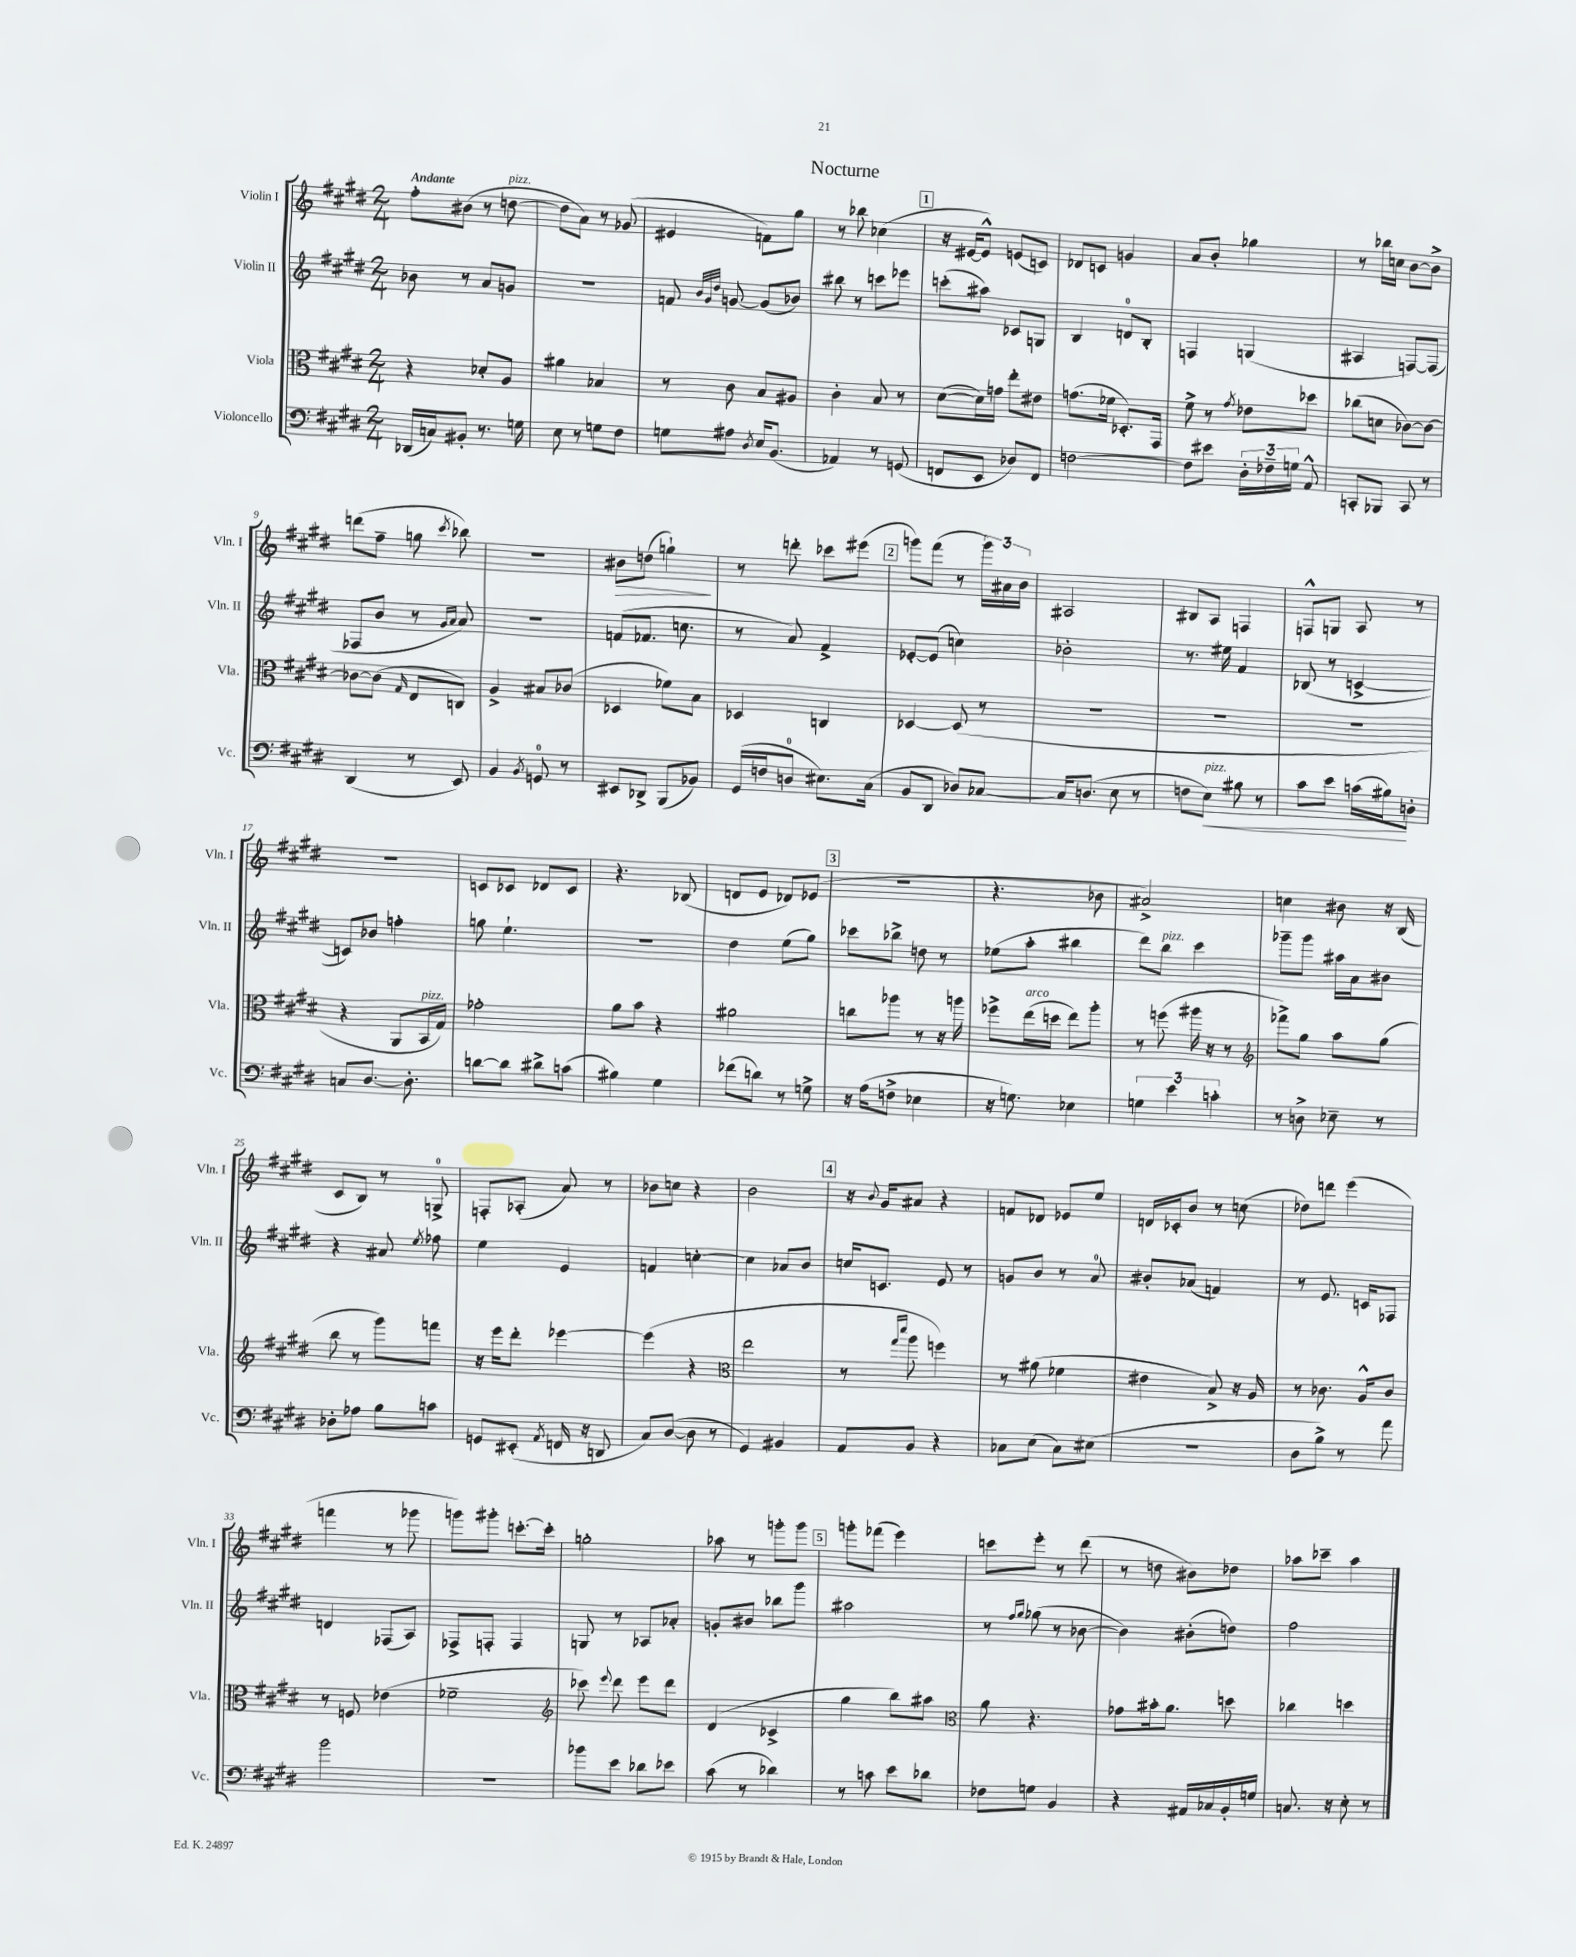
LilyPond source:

\header { title = "Nocturne" }
<<
\new StaffGroup <<
\new Staff = "s0" \with { instrumentName = "Violin I" shortInstrumentName = "Vln. I" } {
    \clef treble \key e \major \numericTimeSignature \time 2/4 \tempo "Andante"
    \autoBeamOff fis''8[-. bis'8]( r8 d''8~^\markup { \italic "pizz." } |
    d''8[ a'8]) r8 ges'8( |
    eis'4 f'8[) gis''8] |
    r8 bes''8 ces''4( |
    \mark \markup { \box "1" } r16 eis'16[~ eis'8]-^) e'8[( c'8]) |
    des'8[ c'8] g'4 |
    a'8[ b'8]-. ges''4 |
    r8 bes''16[ c''16] b'8[~ b'8]-> |
    d'''8[( fis''8]-- g''8 \acciaccatura { cis'''8 } bes''8) |
    R2 |
    bis'8[\> d''8]( g''4-!\!) |
    r8 d'''8-. ces'''8[ eis'''8]( |
    \mark \markup { \box "2" } g'''8[) fis'''8]( r8 \tuplet 3/2 { g'''16[) ais'16 b'16] } |
    ais2 |
    bis8[ a8] f4 |
    f8[-^ g8] a8 r8 |
    R2 |
    c'8[ ces'8] des'8[ ces'8] |
    r4. bes8( |
    d'8[ e'8] des'8[) ees'8]( |
    \mark \markup { \box "3" } R2 |
    r4. bes'8 |
    ais'2->) |
    c''4 bis'8 r16 b16( |
    cis'8[ b8]) r8 g8-0-> |
    f8[-. aes8]-.( a'8) r8 |
    bes'8[ c''8] r4 |
    b'2 |
    \mark \markup { \box "4" } r16 \appoggiatura { b'8 } gis'16[ ais'8] r4 |
    f'8[ des'8] ees'8[ e''8] |
    d'16[ ces'16-. b'8] r8 c''8( |
    des''8[) d'''8] e'''4( |
    f'''4 r8 ges'''8 |
    g'''8[) gis'''8]-. c'''8.[~-. c'''16]-. |
    g''2-. |
    aes''8 r8 g'''8[-. g'''8] |
    \mark \markup { \box "5" } g'''8[-. fes'''8]( e'''4) |
    c'''8[ e'''8]-. r8 dis'''8( |
    r8 d''8 bis'8[) des''8] |
    aes''8[ ces'''8]-- aes''4 \bar "|." |
}
\new Staff = "s1" \with { instrumentName = "Violin II" shortInstrumentName = "Vln. II" } {
    \clef treble \key e \major \numericTimeSignature \time 2/4
    \autoBeamOff bes'8 r8 a'8[ g'8] |
    R2 |
    f'8 \grace { b'32[ gis'32 dis''32] } g'8~ g'8[( bes'8]) |
    bis''8 r8 c'''8[ ees'''8] |
    \mark \markup { \box "1" } c'''8[-.( ais''8]) ces'8[ g8] |
    b4 d'8[-0 b8]-. |
    f4 g4( |
    ais4 f8[~) f8]( |
    fes8[ b'8] r8 \grace { gis'16[ a'16] } a'8) |
    R2 |
    f'8[( fes'8.] c''8. |
    r8 a'8) fis'4-> |
    \mark \markup { \box "2" } ees'8[~-. ees'8]( c''4) |
    bes'2-. |
    r8. eis''16 fis'4 |
    bes8( r8 c'4~-> |
    c'8[) bes'8] f''4-. |
    g''8 e''4.-! |
    R2 |
    dis''4 e''8[( gis''8]) |
    \mark \markup { \box "3" } ces'''8[ bes''8]-> d''8 r8 |
    ees''8[( a''8]-. bis''4 |
    dis'''8[) b''8]^\markup { \italic "pizz." } cis'''4 |
    ges'''8[-- ges'''8] ais''16[ a'16 bis'8] |
    r4 ais'8 \acciaccatura { e''8 } fes''8 |
    e''4 e'4 |
    f'4 c''4~-. |
    c''4 aes'8[ b'8] |
    \mark \markup { \box "4" } c''16[ c'8.] e'8 r8 |
    g'8[ b'8] r8 a'8-0 |
    bis'8[-. aes'8]( f'4) |
    r8 e'8. c'16[ fes8] |
    d'4 fes8[( a8]) |
    fes8[-> f8]-. f4 |
    g8 r8 aes8[ aes'8]-. |
    g'8[-. bis'8] bes''8[ gis'''8] |
    \mark \markup { \box "5" } ais''2 |
    r8 \grace { fis''16[ gis''16] } ges''8( r8 bes'8~ |
    bes'4) bis'8[-.( d''8]) |
    fis''2 \bar "|." |
}
\new Staff = "s2" \with { instrumentName = "Viola" shortInstrumentName = "Vla." } {
    \clef alto \key e \major \numericTimeSignature \time 2/4
    \autoBeamOff r4 des'8[-. a8] |
    ais'4 bes4 |
    r8 cis'8 b8[ ais8] |
    cis'4-. b8 r8 |
    \mark \markup { \box "1" } dis'8[~( dis'16) g'16] e''8[-. eis'8] |
    g'8.[( fes'16] des8.[-.) gis,16] |
    fis'8-> r8 \acciaccatura { gis'8 } ees'8[ des''8] |
    ces''8[( d'8] ces'8[~) ces'8]~ |
    ces'8[~ ces'8]( \grace { gis16 } e8[ c8]) |
    a4-> bis8[ ces'8]( |
    des4 fes'8[) b8] |
    des4 c4 |
    \mark \markup { \box "2" } des4~ des8( r8 |
    R2 |
    R2 |
    r2 |
    r4 a,8[ b,16^\markup { \italic "pizz." } gis16]) |
    ges'2-. |
    a'8[ b'8] r4 |
    ais'2 |
    \mark \markup { \box "3" } c''8[ aes''8] r8 r16 a''16 |
    fes''8[-> e''16^\markup { \italic "arco" }( d''16] e''8[) a''8]-. |
    r8 f''8( ais''16 r16 r8 |
    \clef treble fes'''8[->) gis''8] a''8[ gis''8]( |
    b''8 r8 gis'''8[) f'''8] |
    r16 e'''16[ dis'''8]-. ees'''4~ |
    ees'''4( r4 |
    \clef alto e''2 |
    \mark \markup { \box "4" } r8 \grace { gis''16[ dis'''16] } a''8 f''4) |
    r8 ais'8( fes'4 |
    eis'4 b8->) r16 a16 |
    r8 ces'8. a16[-^ ces'8] |
    r8 f8 ees'4( |
    fes'2-- |
    \clef treble ces'''8) \appoggiatura { e'''8 } dis'''8 e'''8[ dis'''8] |
    dis'4( ces'4-> |
    \mark \markup { \box "5" } gis''4 b''8[) ais''8] |
    \clef alto a'8 r4. |
    ges'8[ bis'16-. a'8.] d''8 |
    ces''4 d''4 \bar "|." |
}
\new Staff = "s3" \with { instrumentName = "Violoncello" shortInstrumentName = "Vc." } {
    \clef bass \key e \major \numericTimeSignature \time 2/4
    \autoBeamOff des,16[( c16) bis,8]-. r8. g16 |
    e8 r8 g8[ fis8] |
    g8[ ais8] \acciaccatura { dis8 } e16[ b,8.]( |
    aes,4) r8 g,8( |
    \mark \markup { \box "1" } f,8[ e,8] des8[) f,8] |
    f2~ |
    f8[ eis'8] \tuplet 3/2 { dis16[-. fes16-- g16] } a,8-^ |
    c,8[-. bes,,8] c,8 r8 |
    dis,4( r8 e,8) |
    b,4 \acciaccatura { b,8 } g,8-0 r8 |
    eis,8[ des,8]-> b,,8[( bes,8]) |
    gis,16[( f16 d8]-0 eis8.[) cis16]( |
    \mark \markup { \box "2" } b,8[ dis,8] des8[) ces8]~ |
    ces16[ d8.]( e8 r8 |
    f8[ e8]\<^\markup { \italic "pizz." }) bis8 r8 |
    cis'8[ e'8] c'16[( bis16\!) d8]-. |
    c8[ dis8.]~ dis8.-. |
    d'8[~ d'8] dis'8[-> c'8]( |
    bis4) gis4 |
    fes'8[( d'8]) r8 g8-> |
    \mark \markup { \box "3" } r16 a16[( f8]-> ees4 |
    r16 g8.) ees4 |
    \tuplet 3/2 { g4 e'4 c'4-. } |
    r8 d8-> ees8-- r8 |
    des8[-. aes8] b8[ c'8] |
    g,8[ eis,8]-.( \acciaccatura { a,8 } f,16 r16 d,8 |
    cis8[) dis8]~( dis8 r8 |
    gis,4) bis,4 |
    \mark \markup { \box "4" } a,8[ b,8] r4 |
    ces8[ e8]( ces8[) eis8]( |
    R2 |
    dis8[ b8]->) r8 a'8 |
    b'2 |
    r2 |
    bes'8[ e'8] des'8[ ees'8] |
    cis'8( r8 des'4) |
    \mark \markup { \box "5" } r8 c'8 e'8[ des'8] |
    fes8[ g8] b,4 |
    r4 ais,16[ ces16 b,16-. g16] |
    c8. r16 e8-. r8 \bar "|." |
}
>>
>>
